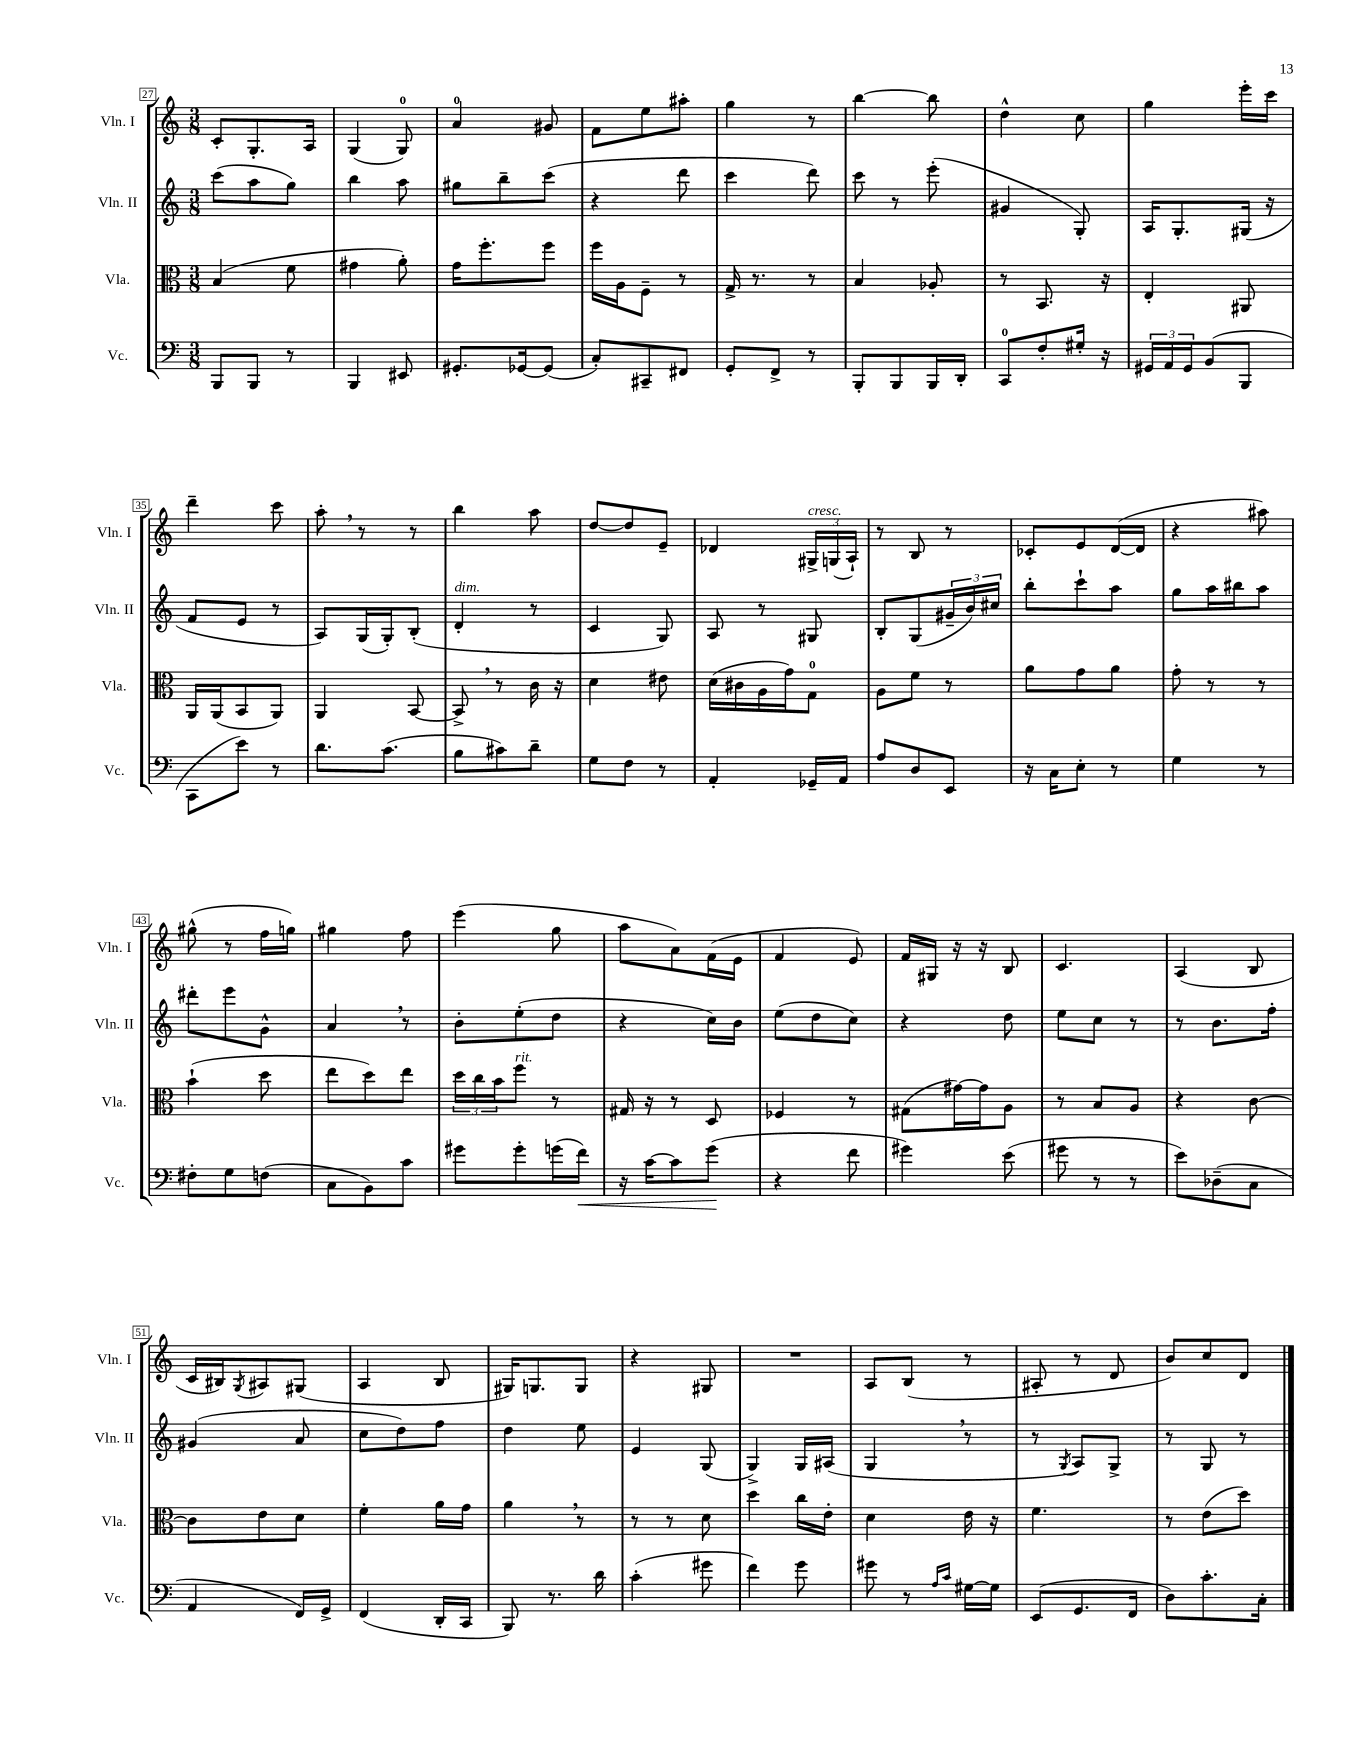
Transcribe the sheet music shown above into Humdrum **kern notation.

**kern	**dynam	**kern	**kern	**kern
*part4	*part4	*part3	*part2	*part1
*staff4	*staff4	*staff3	*staff2	*staff1
*I"Vc.	*	*I"Vla.	*I"Vln. II	*I"Vln. I
*I'Vc.	*	*I'Vla.	*I'Vln. II	*I'Vln. I
*clefF4	*	*clefC3	*clefG2	*clefG2
*k[]	*	*k[]	*k[]	*k[]
*M3/8	*	*M3/8	*M3/8	*M3/8
=27	=27	=27	=27	=27
8BBB/L	.	(4B/	(8ccc\L	8c'/L
8BBB/J	.	.	8aa\	8.G'/
8r	.	8f\	8gg\J)	.
.	.	.	.	16A/Jk
=28	=28	=28	=28	=28
4BBB/	.	4g#X\	4bb\	(4G/
8EE#X/	.	8a'\)	8aa\	8G/)
=29	=29	=29	=29	=29
8.GG#X'/L	.	16g\KL	8gg#X\L	4a/
.	.	8.ff'\	.	.
.	.	.	8bb~\	.
[16GG-X/k	.	.	.	.
(8GG-/J]	.	8ff\J	(8ccc\J	8g#X/
=30	=30	=30	=30	=30
8C'/L)	.	16ff\LL	4r	8f\L
.	.	16A\J	.	.
8CC#X~/	.	8F~\J	.	8ee\
8FF#X/J	.	8r	8ddd\	8aa#X'\J
=31	=31	=31	=31	=31
8GG'/L	.	16G^/	4ccc\	4gg\
.	.	8.r	.	.
8FF^/J	.	.	.	.
8r	.	8r	8ddd\)	8r
=32	=32	=32	=32	=32
8BBB'/L	.	4B/	8ccc\	[4bb\
8BBB/	.	.	8r	.
16BBB/L	.	8A-X'/	(8eee'\	8bb\]
16DD'/JJ	.	.	.	.
=33	=33	=33	=33	=33
8CC/L	.	8r	4g#X/	4dd^^\
8F'/	.	8.BB/	.	.
16G#X'/Jk	.	.	8G'/)	8cc\
16r	.	16r	.	.
=34	=34	=34	=34	=34
24GG#X/LL	.	4E'/	16A/KL	4gg\
24AA/	.	.	.	.
.	.	.	8.G'/	.
24GG#/J	.	.	.	.
(8BB/	.	.	.	.
8BBB/J	.	8AA#X/	(16G#X/Jk	16eee'\LL
.	.	.	16r	16ccc\JJ
!!LO:LB:g=z
=35	=35	=35	=35	=35
8CC\L	.	16AA/LL	8f/L	4ddd~\
.	.	(16AA/J	.	.
8e\J)	.	8BB/	8e/J	.
8r	.	8AA/J)	8r	8ccc\
=36	=36	=36	=36	=36
8.d\L	.	4AA/	8A/L)	8aa',\
.	.	.	(16G/L	8r
(8.c\J	.	.	16G'/J)	.
.	.	[8BB/	(8B'/J	8r
=37	=37	=37	=37	=37
!	!	!	!LO:TX:a:i:t=dim.	!
8B\L	.	8BB^,/]	4d'/	4bb\
8c#X\)	.	8r	.	.
8d~\J	.	16c\	8r	8aa\
.	.	16r	.	.
=38	=38	=38	=38	=38
8G\L	.	4d\	4c/	[8dd/L
8F\J	.	.	.	8dd/]
8r	.	8e#X\	8G/)	8e~/J
=39	=39	=39	=39	=39
4AA'/	.	(16d\LL	8A/	4d-X/
.	.	16c#X\	.	.
.	.	16A\	8r	.
.	.	16g\J)	.	.
!	!	!	!	!LO:TX:a:i:t=cresc.
16GG-X~/LL	.	8G\J	8G#X/	24G#X^/LL
.	.	.	.	(24Gn/
16AA/JJ	.	.	.	.
.	.	.	.	24A`/JJ)
=40	=40	=40	=40	=40
8A/L	.	8A\L	8B'/L	8r
8D/	.	8f\J	(8G/	8B/
8EE/J	.	8r	24g#X~/L	8r
.	.	.	24b/)	.
.	.	.	24cc#X/JJ	.
=41	=41	=41	=41	=41
16r	.	8a\L	8bb'\L	8c-X'/L
16C\KL	.	.	.	.
8E'\J	.	8g\	8ccc`\	8e/
8r	.	8a\J	8aa\J	([16d/L
.	.	.	.	16d/JJ]
=42	=42	=42	=42	=42
4G\	.	8g'\	8gg\L	4r
.	.	8r	16aa\L	.
.	.	.	16bb#X\J	.
8r	.	8r	8aa\J	8aa#X\)
!!LO:LB:g=z
=43	=43	=43	=43	=43
8F#X'\L	.	(4b`\	8ddd#X'\L	(8gg#X^^\
8G\	.	.	8eee\	8r
(8Fn\J	.	8dd\	8g^^\J	16ff\LL
.	.	.	.	16ggn\JJ)
=44	=44	=44	=44	=44
8C\L	.	8ee\L	4a,/	4gg#X\
8BB\)	.	8dd\)	.	.
8c\J	.	8ee\J	8r	8ff\
=45	=45	=45	=45	=45
8g#X\L	.	24dd\LL	8b'\L	(4eee\
.	.	24cc\	.	.
.	.	24b\J	.	.
!	!	!LO:TX:a:i:t=rit.	!	!
8g#'\	.	8ff\J	(8ee'\	.
(16gn\L	.	8r	8dd\J	8gg\
!	!LO:HP:b	!	!	!
16f\JJ)	<	.	.	.
=46	=46	=46	=46	=46
16r	.	16G#X/	4r	8aa\L
[16c\KL	.	16r	.	.
8c\]	.	8r	.	8a\)
(8g\J	.	8D/	16cc\LL)	(16f\L
.	.	.	16b\JJ	16e\JJ
.	[	.	.	.
=47	=47	=47	=47	=47
4r	.	4F-X/	(8ee\L	4f/
.	.	.	8dd\	.
8f\	.	8r	8cc\J)	8e/)
=48	=48	=48	=48	=48
4g#X\)	.	(8G#X\L	4r	16f/LL
.	.	.	.	16G#X/JJ
.	.	[16g#X\L)	.	16r
.	.	16g#\J]	.	16r
(8e\	.	8A\J	8dd\	8B/
=49	=49	=49	=49	=49
8g#X\	.	8r	8ee\L	4.c/
8r	.	8B/L	8cc\J	.
8r	.	8A/J	8r	.
=50	=50	=50	=50	=50
8e\L)	.	4r	8r	(4A/
(8D-X~\	.	.	8.b\L	.
8C\J	.	[8c\	.	8B/
.	.	.	16ff'\Jk	.
!!LO:LB:g=z
=51	=51	=51	=51	=51
4AA/	.	8c\L]	(4g#X/	16c/LL
.	.	.	.	16B#X/J)
.	.	.	.	8qG/
.	.	8e\	.	8A#X/
16FF/LL)	.	8d\J	8a/	(8G#X/J
16GG^/JJ	.	.	.	.
=52	=52	=52	=52	=52
(4FF/	.	4f'\	8cc\L	4A/
.	.	.	8dd\)	.
16DD'/LL	.	16a\LL	8ff\J	8B/
16CC/JJ	.	16g\JJ	.	.
=53	=53	=53	=53	=53
8BBB/)	.	4a,\	4dd\	16G#X/KL)
.	.	.	.	8.Gn/
8.r	.	.	.	.
.	.	8r	8ee\	8G/J
16d\	.	.	.	.
=54	=54	=54	=54	=54
(4c'\	.	8r	4e/	4r
.	.	8r	.	.
8g#X\	.	8d\	(8G/	8G#X/
=55	=55	=55	=55	=55
4f\)	.	4dd\	4G^/)	4.r
8g\	.	16cc\LL	16G/LL	.
.	.	16e'\JJ	(16A#X/JJ	.
=56	=56	=56	=56	=56
8g#X\	.	4d\	4G,/	8A/L
8r	.	.	.	(8B/J
16qqA/LL	.	.	.	.
16qqc/JJ	.	.	.	.
[16G#X\LL	.	16e\	8r	8r
16G#\JJ]	.	16r	.	.
=57	=57	=57	=57	=57
(8EE/L	.	4.f\	8r	8A#X'/
.	.	.	8qG/	.
8.GG/	.	.	8A/L)	8r
.	.	.	8G^/J	8d/
16FF/Jk	.	.	.	.
=58	=58	=58	=58	=58
8D\L)	.	8r	8r	8b/L)
8.c'\	.	(8e\L	8G/	8cc/
.	.	8dd\J)	8r	8d/J
16C'\Jk	.	.	.	.
==	==	==	==	==
*-	*-	*-	*-	*-
